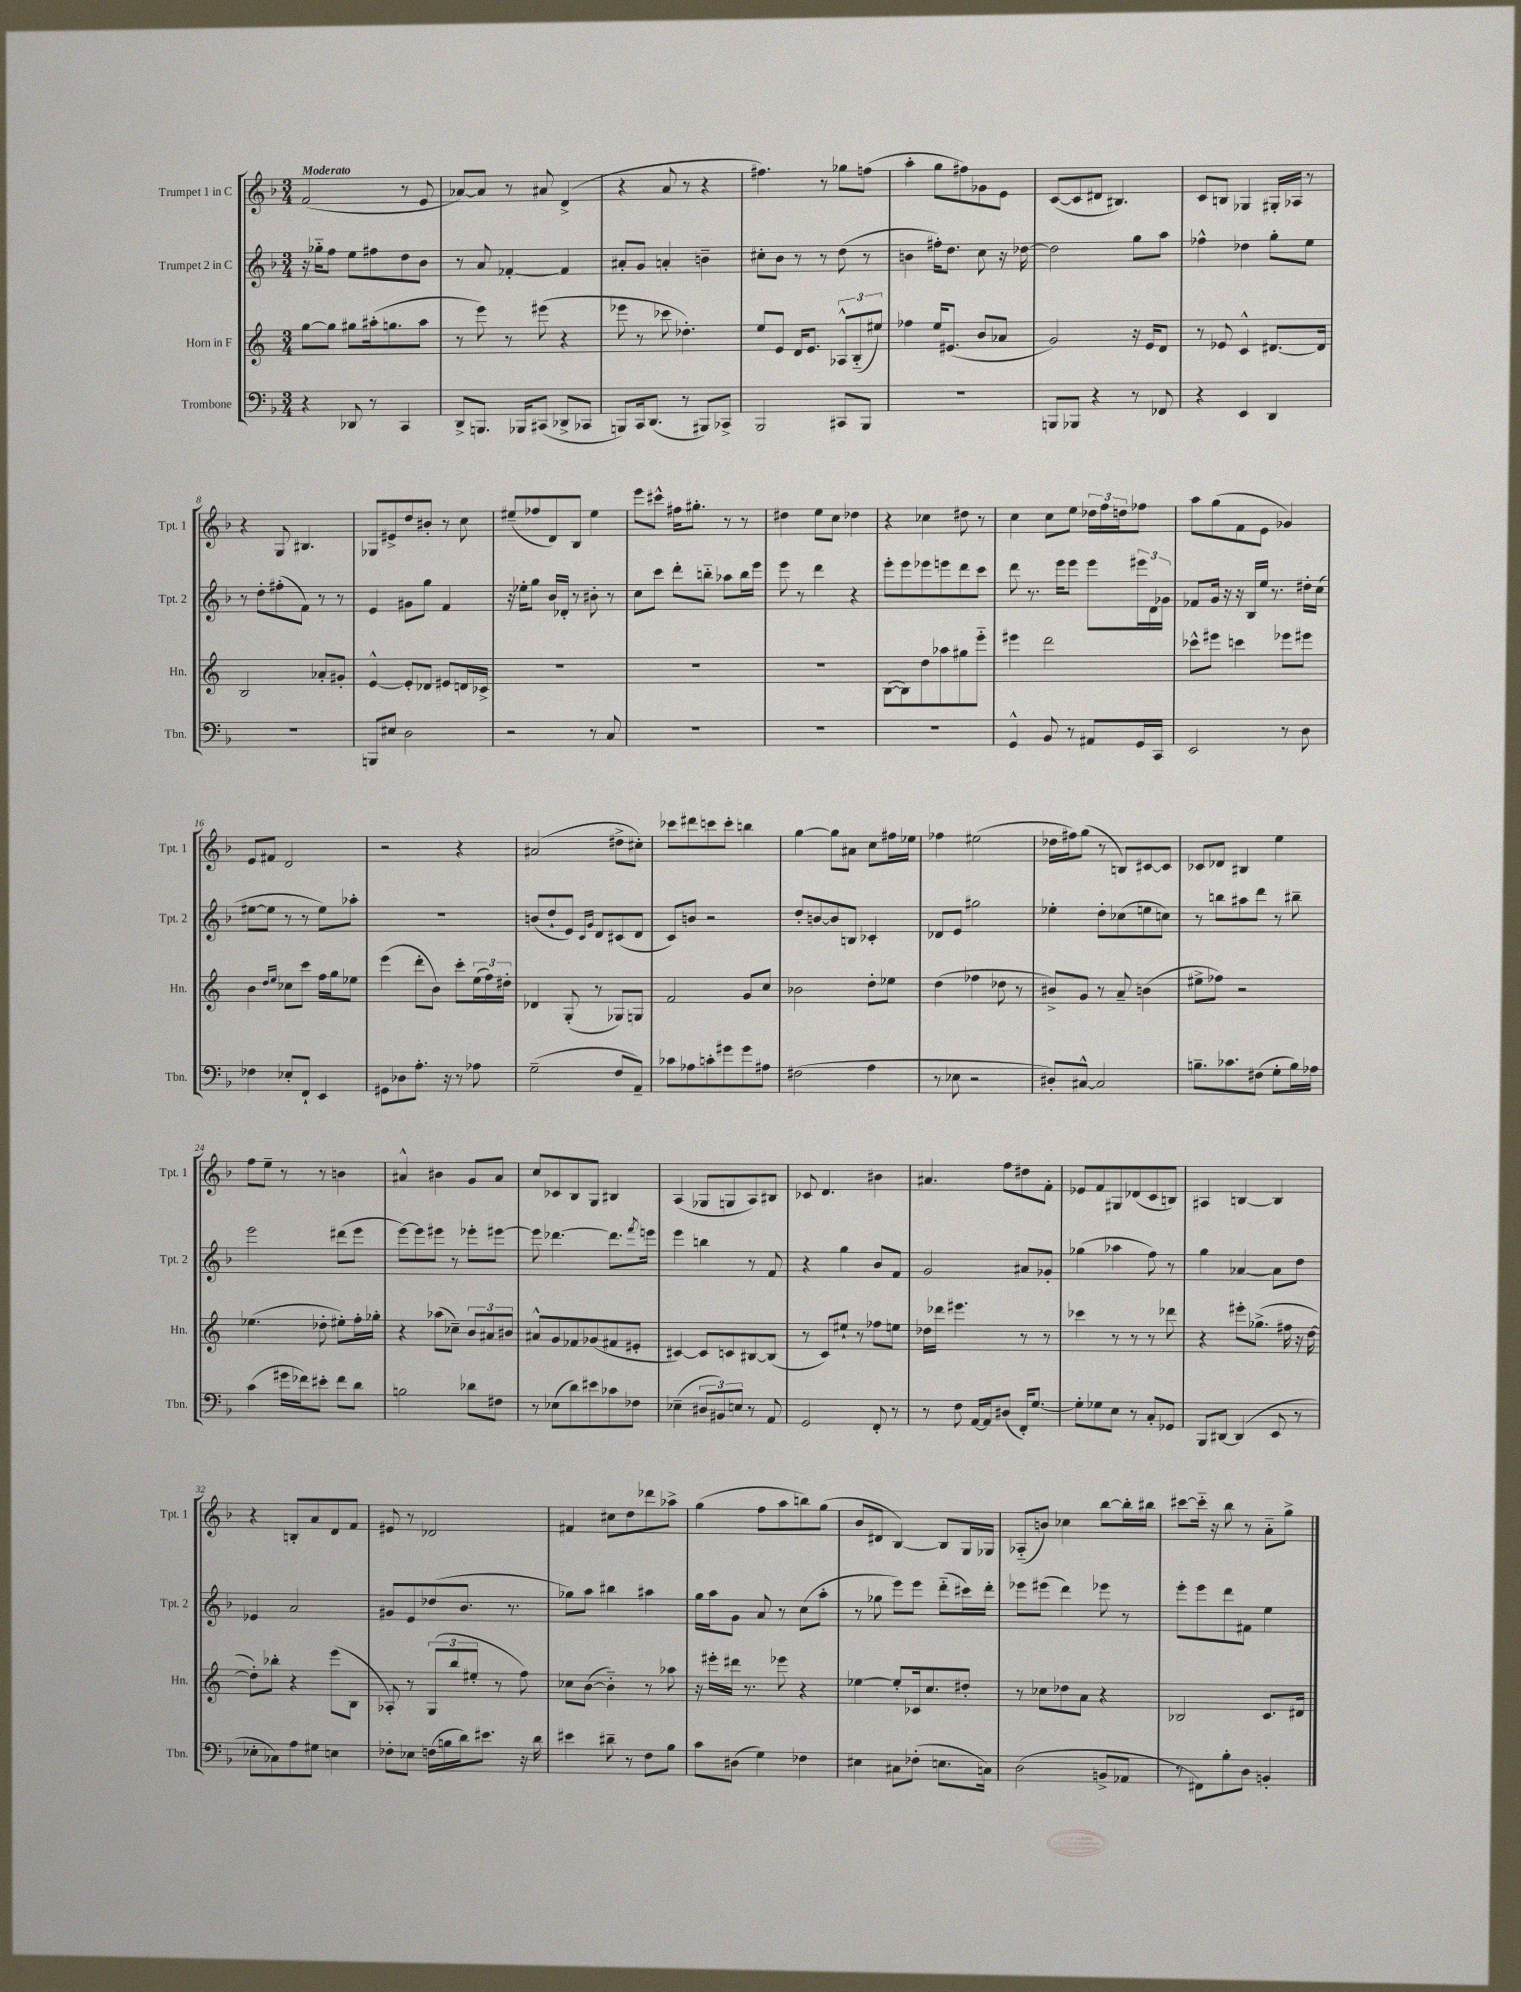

**kern	**kern	**kern	**kern
*staff4	*staff3	*staff2	*staff1
*clefF4	*clefG2	*clefG2	*clefG2
*k[b-]	*k[]	*k[b-]	*k[b-]
*M3/4	*M3/4	*M3/4	*M3/4
4r	[8gg	16r	(2f
.	.	16gg-'~	.
.	8gg]	8ff	.
8DD-	8gg#	8ee	.
8r	(16aa#'	8ff#	.
.	8.gg	.	.
4CC	.	8dd	8r
.	8aa#	8b-	8e
=	=	=	=
8DD^	8r	8r	[8a-)
8.BBB	8eee)	8a	8a-]
.	8r	[4f-'	8r
16BBB-	.	.	.
(8CC#	(8eee#	.	8a#
8DD-^	4r	4f-]	(4d^
8CC-	.	.	.
=	=	=	=
8BBB)	8eee-	8a#'	4r
16CC	8r	8g	.
(8.DD	.	.	.
.	8ccc-	4a'	8a
8r	4.dd-')	.	8r
8BBB#)	.	4b~	4r
8CC-^	.	.	.
=	=	=	=
2BBB-	8ee	8cc#'	4.ff#)
.	8e	8b-	.
.	16d	8r	.
.	8.e	.	.
.	.	8r	8r
8CC#	12A-^^	(8dd	8gg-
.	(12B'~	.	.
8BBB-	.	8r	(8ff
.	12ee#)	.	.
=	=	=	=
2.r	4ff-	4b	4aa'
.	16ee	16ff#')	8gg
.	(8.e#	8.dd	.
.	.	.	8ff#)
.	8b	8cc	8g-
.	8a-	16r	8e
.	.	[16dd-	.
=	=	=	=
8BBB	2g)	2dd-]	([8c
8BBB-	.	.	8c]
4r	.	.	8d#
.	.	.	4.B#)
8r	16r	8gg	.
.	16e	.	.
8FF-	8d	8aa	.
=	=	=	=
4r	8r	4ff-^^	8c
.	8e-	.	8B
4EE	4c^^	4dd-	4G-
4DD	[8.d#	8gg'	16G#'
.	.	.	16A-
.	.	8ee	8r
.	16d#]	.	.
=	=	=	=
2.r	2B	8r	4r
.	.	8dd'	.
.	.	(8ff#'	8G
.	.	8f)	4.B#
.	8a-'	8r	.
.	8g#'	8r	.
=	=	=	=
8BBB	[4e^^	4e	8G-
8E#	.	.	8e#^
2D	8e']	8g#	8dd
.	8d-	8gg	8b#'
.	8e#	4f	8r
.	16d	.	8cc
.	16c-^	.	.
=	=	=	=
2r	2.r	16r	(8ee#~
.	.	16ee-'	.
.	.	8gg	8ff-
.	.	16b-	8d)
.	.	16d-'	.
.	.	8r	8B-
8r	.	8b#'	4ee#
8C	.	8r	.
=	=	=	=
2.r	2.r	8cc	8eee
.	.	8ccc	8ccc#^^
.	.	8ddd'	16ff#
.	.	.	8.gg#'
.	.	8bb'~	.
.	.	8aa-	8r
.	.	16bb	8r
.	.	16eee	.
=	=	=	=
2.r	2.r	8eee	4dd#
.	.	8r	.
.	.	4ddd	8ee
.	.	.	8cc
.	.	4r	4dd-
=	=	=	=
2.r	([8B	8eee'	4r
.	8B])	8eee	.
.	8dd	8eee-	4cc-
.	8aa-	8eee	.
.	8gg#	8ddd	8dd#
.	8eee'~	8ccc	8r
=	=	=	=
4GG^^	4eee#	8ddd	4cc
.	.	8.r	.
8BB-	2ddd	.	8cc
.	.	16eee	.
8r	.	8eee	8ee
8AA#	.	8eee	24dd-
.	.	.	24ff
.	.	.	24dd
16GG	.	24eee#	8ff-
.	.	24d	.
16CC	.	.	.
.	.	24g-	.
=	=	=	=
2EE	8ccc-^^	8f-	8aa
.	8eee#	16g	(8gg
.	.	16r	.
.	4ccc	16r	8f
.	.	16B-	.
.	.	16ee	8e
.	.	8.r	.
8r	8eee-	.	4g-)
8D	8eee#	16dd#'	.
.	.	(16cc	.
=	=	=	=
4F-	4b	[8ee#	8e
.	.	8ee#]	8f#
.	16qqdd	.	.
.	16qqee	.	.
8E-'	8cc-	8r	2d
8FF`	8ccc	8r	.
4EE	16ff	8ee#)	.
.	16gg	.	.
.	8ee-	8aa-'	.
=	=	=	=
8GG#	(4eee	2.r	2r
8D-	.	.	.
8.A'	8ddd'	.	.
.	8b)	.	.
16r	.	.	.
8r	8ccc'	.	4r
8A-	(24ee	.	.
.	24ff)	.	.
.	24dd#'	.	.
=	=	=	=
(2G~	4d-	(8b	(2a#
.	.	8dd`	.
.	(8G'	8e)	.
.	.	16qqc	.
.	.	16qqg	.
.	8r	8d	.
8F	8G-)	(8c#	8dd#^
8AA~)	8G	8d	8cc#')
=	=	=	=
8c-	2f	8c)	8ccc-
8A-	.	8b	8ddd#
8c'	.	2r	8ccc
8g#	.	.	8ccc'
8g#	8g	.	4bb
8A#	8cc	.	.
=	=	=	=
(2F#	2b-	8dd'	[4gg
.	.	[8b	.
.	.	8b]	8gg]
.	.	8B	8a#
4A	8dd'	4c-'	8cc
.	8ee-	.	16ff#
.	.	.	16ee-
=	=	=	=
8r	(4dd	8d-	4ff-
8E-	.	8e	.
2r	4ff-	2gg#	(2ee#
.	8dd-	.	.
.	8r	.	.
=	=	=	=
8D#')	8b#^)	4ee-'	16dd-
.	.	.	16ff#)
[8C#^^	8g	.	(8gg
2C#]	8r	8dd'	8r
.	8a~	(8cc-	8B)
.	(4b	8ee	[8c#
.	.	8cc)	8c#]
=	=	=	=
8.B~	8ee#^	8r	8c-
.	8ff-)	8bb	8d-
8.c-	.	.	.
.	2r	8aa#	4B#
(8F#	.	8ddd	.
8G'	.	8r	4ee
16B)	.	8bb#~	.
16A-	.	.	.
=	=	=	=
(4c	(4.ee-	2eee	8ff
.	.	.	8ee~
16g#	.	.	8r
16f-)	.	.	.
8e#'	8dd-'	.	8r
8f-	8ee#')	(8ddd#	4b
8d	16ff'	8eee	.
.	16gg-'	.	.
=	=	=	=
2B	4r	[8eee)	4a#^^
.	.	8eee]	.
.	(8aa-	8eee#	4b#
.	8cc-~)	8r	.
8d-	12b	8eee-'	8g
.	12a#	.	.
8F#	.	[8eee#	8a#
.	12b#	.	.
=	=	=	=
8r	8a#^^	8eee#]	8cc
(8E-	8g	[4.ddd-	8c-
8d)	8f-	.	8B-
8e#	(8g-	.	8G
8c-	8f#	8.ddd-]	4B#
8F-	8e#'	.	.
.	.	8qfff	.
.	.	16eee	.
=	=	=	=
(4E-~	[4c#)	4eee	(4A
12D#	8c#]	4bb	8G-
12BB#)	.	.	.
.	8c	.	8G
12E	.	.	.
8r	[8B#	8r	8A)
8AA	(8B#]	8f	8B#
=	=	=	=
2GG	8r	4r	8c-
.	8c)	.	4.d
.	8ee#`	4gg	.
.	8r	.	.
8FF'	8ff-	8b-	4b#
8r	8ee	8f	.
=	=	=	=
8r	16dd-	2g	4.a#
.	16ddd-	.	.
8F	4.eee#	.	.
[16AA	.	.	.
16AA]	.	.	.
(8D#	.	.	8ff
16FF')	8r	8a#	8dd#
[8.G	.	.	.
.	8r	8g-'	8f'
=	=	=	=
8G']	4ccc-	(4gg-	8e-
8G-	.	.	8f
8E	8r	4aa-	8G#
8r	8r	.	(8d-
8C'	8r	8ff)	8c
8GG-	8ddd-	8r	8B)
=	=	=	=
8BBB-	4r	4gg	4A#
[8DD#	.	.	.
(4DD#]	8eee#'	[4a-	[4B
.	(8.gg-^	.	.
8EE	.	8a-]	4B]
.	16ff#	.	.
8r	16r	8dd	.
.	[16dd	.	.
=	=	=	=
8E-'	8dd'])	4e-	4r
8C-)	8bb-'	.	.
8A	4r	2a	8B'
8G#	.	.	8a
4E	(8eee	.	8d
.	8B	.	8f
=	=	=	=
8F-'	8A-')	8g#	8e#
8E-	8r	8e	8r
(16F	(12G	(8dd-	2d-
16B	.	.	.
.	12bb	.	.
16d)	.	8.b-	.
.	12ee#'	.	.
8.e#	.	.	.
.	8r	.	.
.	.	8.r	.
16r	8ff)	.	.
16d	.	.	.
=	=	=	=
4e#	8cc-	8gg-)	4f#
.	([8b	8aa	.
8d#~	4b'~])	4bb#	8cc#
8r	.	.	8dd
8F	8r	4aa#	8ddd-
8B-	8aa-	.	8aa-^
=	=	=	=
8c	16r	16gg	(4gg
.	16eee#'	16aa	.
(8D#	16ddd#	8g	.
.	8.r	.	.
4G)	.	8a	8ff
.	8eee-	8r	8aa
4F-	4r	(8cc	8bb)
.	.	8aa'	(8gg
=	=	=	=
4E#	[4ee-	8r	8b-
.	.	8gg-	8d#
8C#	8ee-']	8eee)	[4B-)
(8F-'	16c-	8eee	.
.	8.cc	.	.
8.E	.	(8ddd'~	8B-]
.	8dd#'	16ccc#)	16G
16C)	.	16ddd'	16G-
=	=	=	=
(2D	8r	8eee-	(8A-'~
.	8cc-	(8eee#	8b)
.	8dd-	4ddd)	4cc-
.	8a	.	.
8BB^	4r	8eee-	[8bb-
8AA-	.	8r	16bb-']
.	.	.	16bb#
=	=	=	=
8r	2B-	8eee'	[8ccc#
8FF#)	.	8eee	16ccc#'~]
.	.	.	16r
8B-'	.	8ddd	8bb-
8D	.	8f#	8r
4BB'	8.c	4ee	8a'~
.	.	.	8gg^
.	16d#	.	.
==	==	==	==
*-	*-	*-	*-
